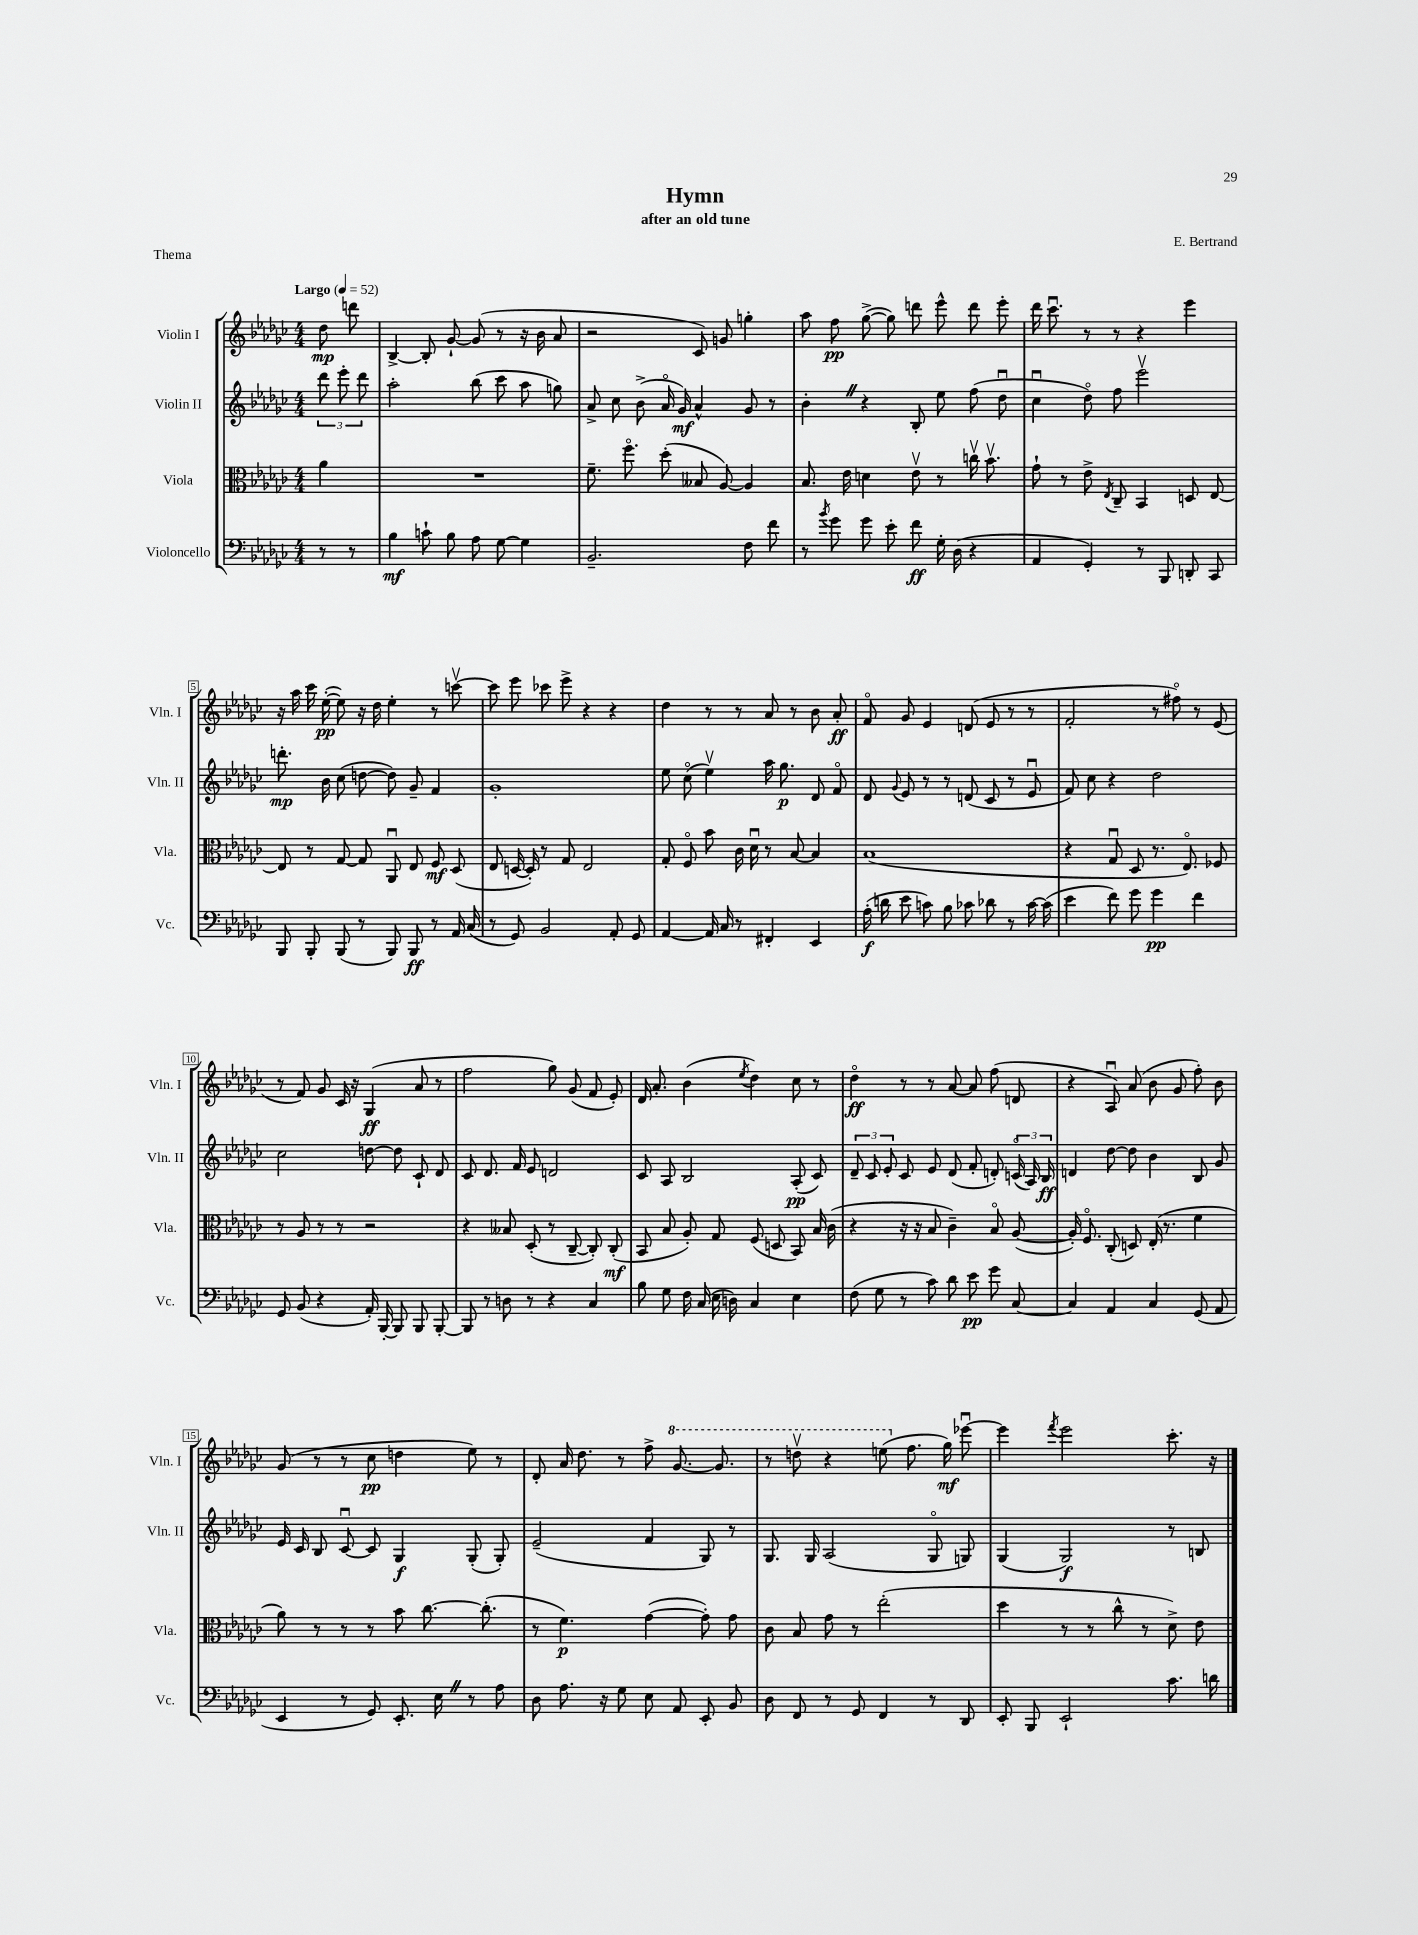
\header { title = "Hymn" composer = "E. Bertrand" subtitle = "after an old tune" piece = "Thema" }
<<
\new StaffGroup <<
\new Staff = "s0" \with { instrumentName = "Violin I" shortInstrumentName = "Vln. I" } {
    \clef treble \key ges \major \numericTimeSignature \time 4/4 \partial 4 \tempo "Largo" 4 = 52
    \autoBeamOff des''8\mp d'''8 |
    bes4~-> bes8-. ges'8~-! ges'8( r8 r16 bes'16 aes'8 |
    r2 ces'8) g'8 g''4-. |
    aes''8 f''8\pp ges''8~->( ges''8) d'''8 ees'''8-^ d'''8 ees'''8-. |
    des'''16 ces'''8.\downbow r8 r8 r4 ees'''4 |
    r16 aes''16 ces'''16 ees''16~-.\pp( ees''8) r16 des''16 ees''4-. r8 c'''8~\upbow |
    c'''8 ees'''8 ces'''8 ees'''8-> r4 r4 |
    des''4 r8 r8 aes'8 r8 bes'8 aes'8-.\ff |
    f'8\flageolet ges'8 ees'4 d'8( ees'8 r8 r8 |
    f'2-. r8 fis''8\flageolet) r8 ees'8( |
    r8 f'8) ges'8 ces'16 r16 ges4\ff( aes'8 r8 |
    f''2 ges''8) ges'8( f'8 ees'8-.) |
    des'16 aes'8.-. bes'4( \acciaccatura { ees''8 } des''4) ces''8 r8 |
    des''4\flageolet\ff r8 r8 aes'8~ aes'8 f''8( d'8 |
    r4 aes8\downbow) aes'8( bes'8 ges'8 f''8-.) bes'8 |
    ges'8( r8 r8 ces''8\pp d''4 ees''8) r8 |
    des'8-. aes'16 des''8. r8 f''8-> \ottava #1 ges''8.~ ges''8. |
    r8 d'''8\upbow r4 e'''8( \ottava #0 f''8. ges''16\mf) ees'''8~\downbow |
    ees'''4 \acciaccatura { f'''8 } ees'''2 ces'''8.-. r16 \bar "|." |
}
\new Staff = "s1" \with { instrumentName = "Violin II" shortInstrumentName = "Vln. II" } {
    \clef treble \key ges \major \numericTimeSignature \time 4/4 \partial 4
    \autoBeamOff \tuplet 3/2 { des'''8 ees'''8-. des'''8 } |
    aes''2-. bes''8( ces'''8 aes''8 g''8) |
    aes'8-> ces''8 bes'8->( aes'16\flageolet ges'16\mf) aes'4-^ ges'8 r8 |
    bes'4-. \once \override BreathingSign.text = \markup { \musicglyph "scripts.caesura.straight" } \breathe r4 bes8-. ees''8 f''8( des''8\downbow |
    ces''4\downbow des''8\flageolet) f''8 ees'''2\upbow |
    d'''8.-.\mp bes'16 ces''8( d''8~ d''8) ges'8-- f'4 |
    ges'1-. |
    ees''8 ces''8\flageolet( ees''4\upbow) aes''16 ges''8.\p des'8 f'8\flageolet |
    des'8 \appoggiatura { ges'8 } ees'8 r8 r8 d'8( ces'8 r8 ees'8\downbow |
    f'8) ces''8 r4 des''2 |
    ces''2 d''8~ d''8 ces'8-! des'8 |
    ces'8 des'8. f'16 ees'8 d'2 |
    ces'8 aes8 bes2 aes8-.\pp( ces'8) |
    \tuplet 3/2 { des'8-- ces'8 ees'8-. } ces'8 ees'8 des'8( f'8-. d'8-.) \tuplet 3/2 { c'16\flageolet( aes16) bes16\ff } |
    d'4 des''8~ des''8 bes'4 bes8 ges'8 |
    ees'16 ces'16 bes8 ces'8~\downbow ces'8 ges4\f ges8-.( ges8-.) |
    ees'2--( f'4 ges8) r8 |
    ges8. ges16 aes2( ges8\flageolet g8) |
    ges4( ges2\f) r8 b8 \bar "|." |
}
\new Staff = "s2" \with { instrumentName = "Viola" shortInstrumentName = "Vla." } {
    \clef alto \key ges \major \numericTimeSignature \time 4/4 \partial 4
    \autoBeamOff aes'4 |
    R1 |
    f'8.-- f''8.\flageolet des''8-.( beses8 aes8~) aes4 |
    bes8. ees'16 d'4 ees'8\upbow r8 c''16\upbow bes'8.\upbow |
    ges'8-! r8 ees'8-> \acciaccatura { ees8 } ces8-- bes,4 d8 ees8~ |
    ees8 r8 ges8~ ges8 aes,8\downbow ees8 f8\mf des8( |
    ees8 d16~ d16-.) r8 ges8 ees2 |
    ges8-. f8\flageolet bes'8 ces'16 des'16\downbow r8 bes8~ bes4 |
    bes1( |
    r4 ges8\downbow des8 r8. ees8.\flageolet) fes8 |
    r8 aes8 r8 r8 r2 |
    r4 beses8 des8-.( r8 ces8~-- ces8-.) ces8-.\mf( |
    bes,8 bes8 aes8-.) ges8 f8( d8 bes,8) bes16 ces'16( |
    r4 r16 r16 bes8 ces'4--) bes8\flageolet aes8~( |
    aes16-.) f8.\flageolet ces8-.( d8) ees16-.( r8. f'4 |
    aes'8) r8 r8 r8 bes'8 ces''8.~ ces''8.-.( |
    r8 f'4.\p) ges'4~( ges'8-.) ges'8 |
    ces'8 bes8 ges'8 r8 ees''2-.( |
    des''4 r8 r8 ces''8-^ r8 des'8->) ees'8 \bar "|." |
}
\new Staff = "s3" \with { instrumentName = "Violoncello" shortInstrumentName = "Vc." } {
    \clef bass \key ges \major \numericTimeSignature \time 4/4 \partial 4
    \autoBeamOff r8 r8 |
    bes4\mf c'8-! bes8 aes8 ges8~ ges4 |
    bes,2.-- f8 f'8 |
    r8 \acciaccatura { bes'8 } ges'8 ges'8 ees'8-. f'8\ff ges16-. des16( r4 |
    aes,4 ges,4-.) r8 bes,,8 d,8-. ces,8 |
    bes,,8 bes,,8-. bes,,8( r8 bes,,8) bes,,8\ff r8 aes,16 ces16( |
    r8 ges,8) bes,2 aes,8-. ges,8 |
    aes,4~ aes,16 ces16 r8 fis,4-. ees,4 |
    aes16-.\f( d'16 ees'8 c'8) bes8 ces'8 des'8 r8 ces'16~ ces'16( |
    ees'4 f'8) ges'8 ges'4\pp f'4 |
    ges,8 bes,8( r4 aes,16-.) bes,,16~-. bes,,8 bes,,8 bes,,8~-. |
    bes,,8 r8 d8 r8 r4 ces4 |
    bes8 ges8 f16 ces16( ees16 d16) ces4 ees4 |
    f8( ges8 r8 ces'8) des'8 ees'8\pp ges'8 ces8~ |
    ces4 aes,4 ces4 ges,8( aes,8 |
    ees,4 r8 ges,8) ees,8.-. ees16 \once \override BreathingSign.text = \markup { \musicglyph "scripts.caesura.straight" } \breathe r8 aes8 |
    des8 aes8. r16 ges8 ees8 aes,8 ees,8-. bes,8 |
    des8 f,8 r8 ges,8 f,4 r8 des,8 |
    ees,8-. bes,,8 ees,2-! ces'8. d'16 \bar "|." |
}
>>
>>
\layout { \context { \Score \override BarNumber.stencil = #(make-stencil-boxer 0.1 0.3 ly:text-interface::print) } }
